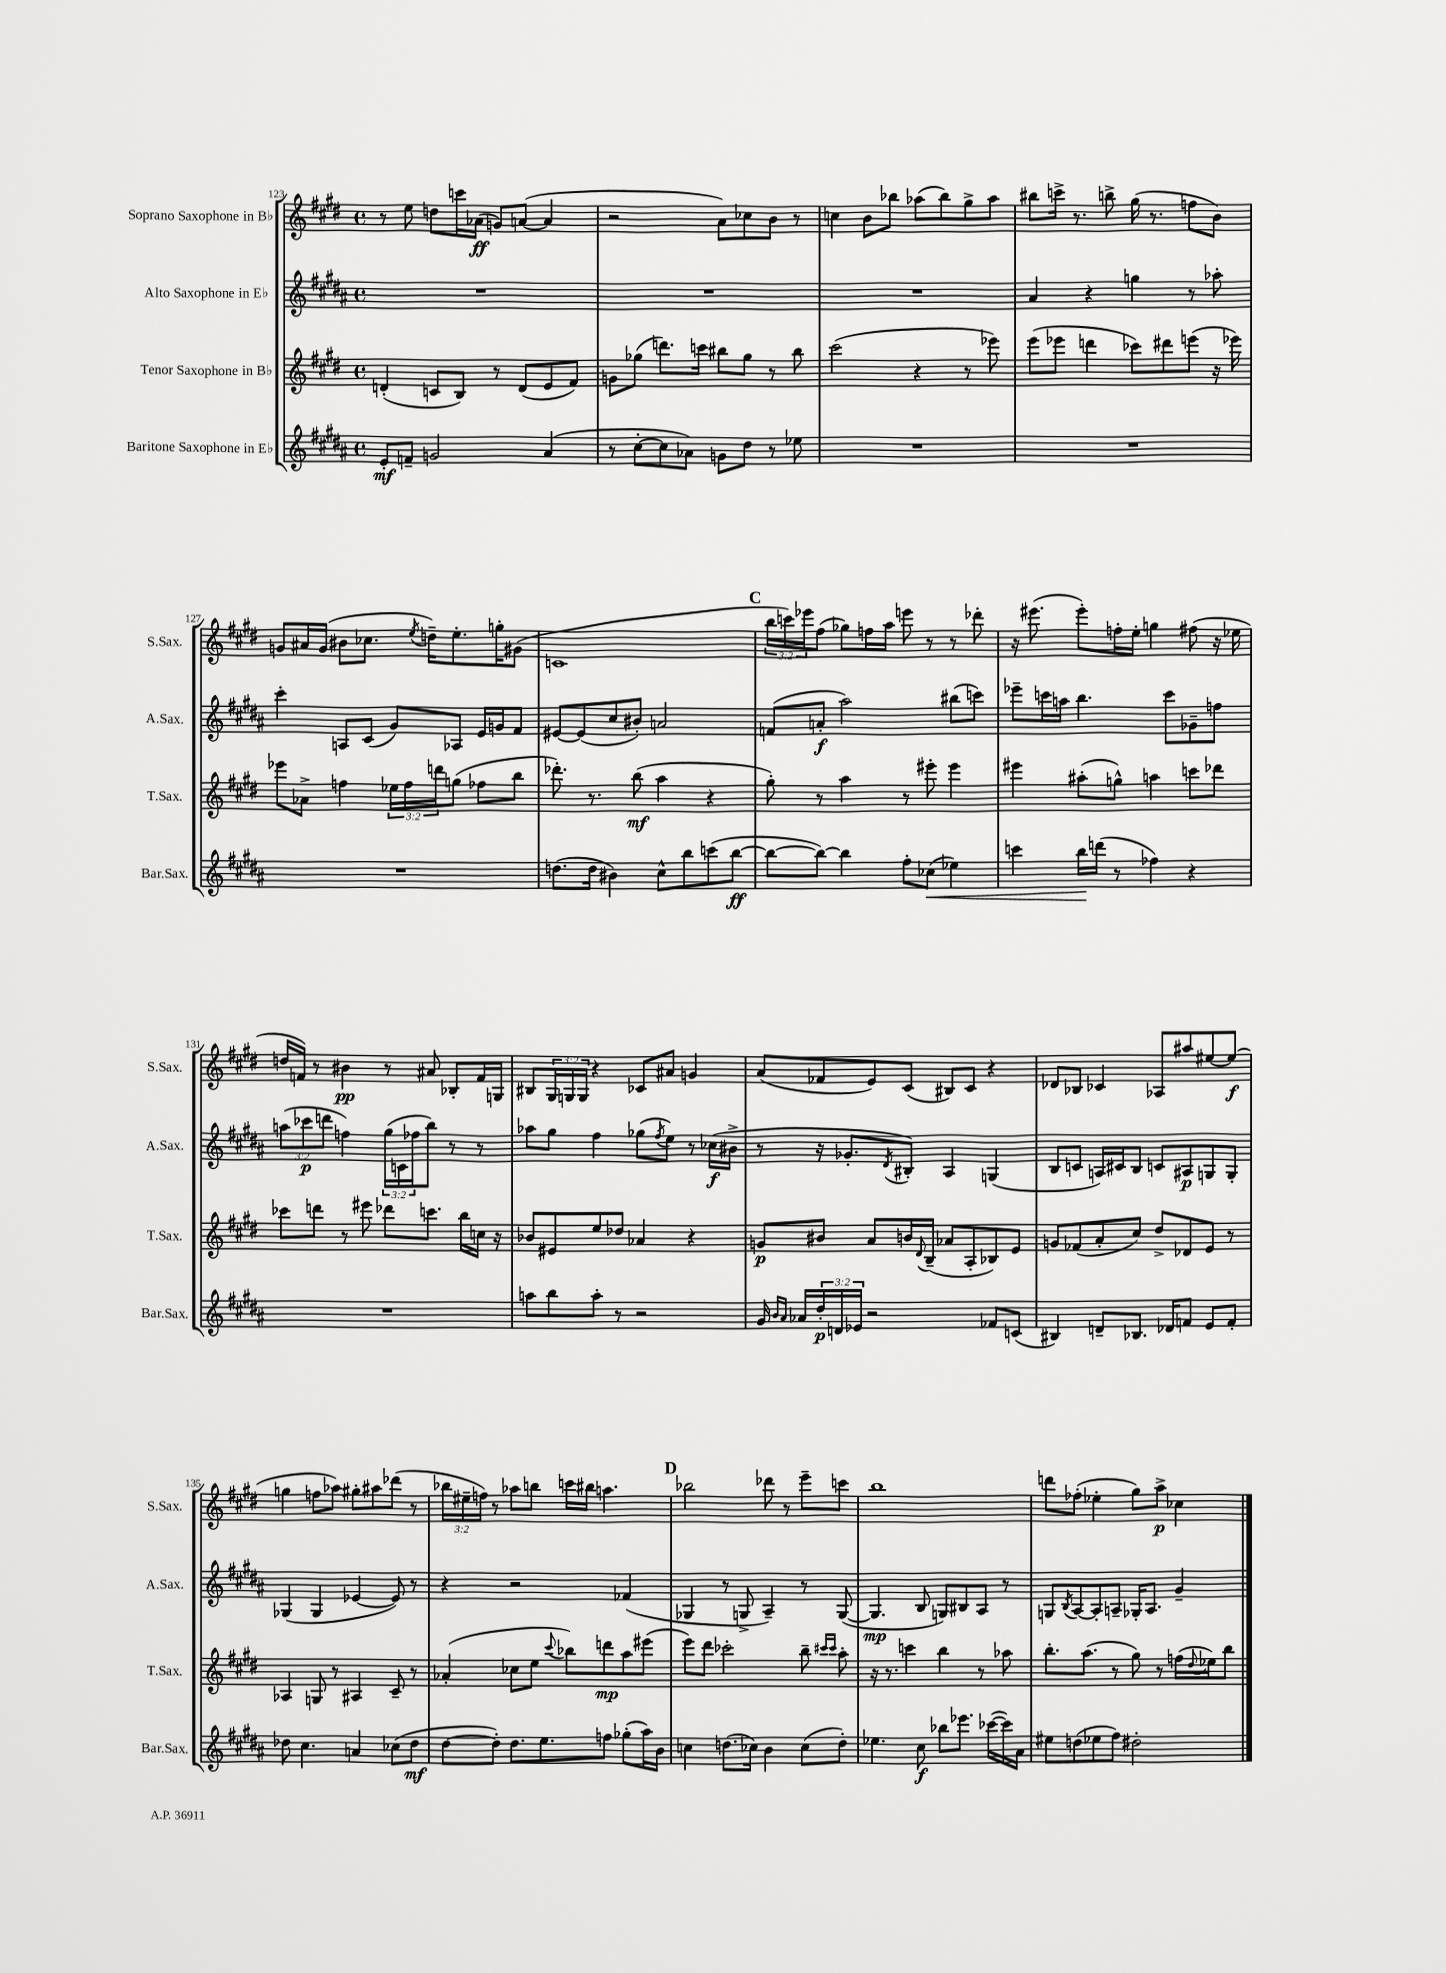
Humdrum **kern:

**kern	**dynam	**kern	**dynam	**kern	**dynam	**kern	**dynam
*part4	*part4	*part3	*part3	*part2	*part2	*part1	*part1
*staff4	*staff4	*staff3	*staff3	*staff2	*staff2	*staff1	*staff1
*I"Baritone Saxophone in E♭	*	*I"Tenor Saxophone in B♭	*	*I"Alto Saxophone in E♭	*	*I"Soprano Saxophone in B♭	*
*I'Bar.Sax.	*	*I'T.Sax.	*	*I'A.Sax.	*	*I'S.Sax.	*
*clefG2	*	*clefG2	*	*clefG2	*	*clefG2	*
*k[f#c#g#d#a#]	*	*k[f#c#g#d#]	*	*k[f#c#g#d#a#]	*	*k[f#c#g#d#]	*
*M4/4	*	*M4/4	*	*M4/4	*	*M4/4	*
*met(c)	*	*met(c)	*	*met(c)	*	*met(c)	*
=123	=123	=123	=123	=123	=123	=123	=123
8e'/L	mf	(4dn'/	.	1r	.	8r	.
8fn~/J	.	.	.	.	.	8ee\	.
2gn/	.	8cn/L	.	.	.	8ddn\L	.
.	.	8B/J)	.	.	.	16cccn\L	.
.	.	.	.	.	.	(16a-X\JJ	ff
.	.	8r	.	.	.	8gn/L)	.
.	.	(8d/L	.	.	.	([8an/J	.
(4a#/	.	8e/	.	.	.	4a/]	.
.	.	8f#/J)	.	.	.	.	.
=124	=124	=124	=124	=124	=124	=124	=124
8r	.	8gn\L	.	1r	.	2r	.
[8cc#'\L	.	(8gg-X\J	.	.	.	.	.
8cc#\]	.	8.dddn\L)	.	.	.	.	.
8a-X\J)	.	.	.	.	.	.	.
.	.	16cccn\Jk	.	.	.	.	.
8gn\L	.	8bb#X\L	.	.	.	8a\L)	.
8dd#\J	.	8gg-\J	.	.	.	8cc-X\	.
8r	.	8r	.	.	.	8b\J	.
8ee-X\	.	8bb#\	.	.	.	8r	.
=125	=125	=125	=125	=125	=125	=125	=125
1r	.	(2ccc#\	.	1r	.	4ccn\	.
.	.	.	.	.	.	8b\L	.
.	.	.	.	.	.	8bb-X\J	.
.	.	4r	.	.	.	(8aa-X\L	.
.	.	.	.	.	.	8bb-\)	.
.	.	8r	.	.	.	8gg#^\	.
.	.	8eee-X\)	.	.	.	8aa-\J	.
=126	=126	=126	=126	=126	=126	=126	=126
1r	.	(8eee\L	.	4a#/	.	8bb#X\L	.
.	.	8eee-X\J	.	.	.	16cccn^\Jk	.
.	.	.	.	.	.	8.r	.
.	.	4dddn\	.	4r	.	.	.
.	.	.	.	.	.	8bbn^\	.
.	.	8ccc-X\L)	.	4ggn\	.	(16gg#\	.
.	.	.	.	.	.	8.r	.
.	.	8ddd#X\	.	.	.	.	.
.	.	(8eeen\J	.	8r	.	8ffn\L	.
.	.	16r	.	8aa-X'\	.	8b\J)	.
.	.	16eee-X\)	.	.	.	.	.
!!LO:LB:g=z
=127	=127	=127	=127	=127	=127	=127	=127
1r	.	8eee-X\L	.	4ccc#'\	.	8gn/L	.
.	.	8a-X^\J	.	.	.	16a#X/L	.
.	.	.	.	.	.	(16g/JJ	.
.	.	4ffn\	.	8An/L	.	8b#X\L	.
.	.	.	.	(8c#/J	.	8.cc-X\J	.
.	.	24ee-X\LL	.	8g#/L)	.	.	.
.	.	24ff\	.	.	.	.	.
.	.	.	.	.	.	8qee/	.
.	.	.	.	.	.	16ddn~\KL)	.
.	.	24dddn\J	.	.	.	.	.
.	.	(8ggn\J	.	8A-X/J	.	8.ee'\	.
.	.	8ff-X\L	.	16e/LL	.	.	.
.	.	.	.	16gn/J	.	16ggn'\K	.
.	.	8bb\J	.	8f#/J	.	(8g#X\J	.
=128	=128	=128	=128	=128	=128	=128	=128
(8.ddn\L	.	8.ddd-X'\)	.	[8e#X/L	.	1cn	.
.	.	.	.	(8e#/]	.	.	.
16dd\Jk	.	8.r	.	.	.	.	.
4b#X\)	.	.	.	8cc#/	.	.	.
.	.	(8bb\	mf	8b#X'/J)	.	.	.
8cc#^^\L	.	4aa\	.	2an/	.	.	.
8bb\	.	.	.	.	.	.	.
(8cccn\	.	4r	.	.	.	.	.
[8bb\J	ff	.	.	.	.	.	.
!!LO:REH:place=s1:t=C
=129	=129	=129	=129	=129	=129	=129	=129
8bb\L_	.	8gg#'\)	.	(8fn/L	.	24bb\LL	.
.	.	.	.	.	.	24cccn\)	.
.	.	.	.	.	.	24eee-X\J	.
8bb\J_)	.	8r	.	8an'/J	f	(8ff#\J	.
4bb\]	.	4aa\	.	2aa#\)	.	8gg-X\L)	.
.	.	.	.	.	.	16ffn\L	.
.	.	.	.	.	.	16aa\JJ	.
8ff#'\L	.	8r	.	.	.	8eeen\	.
!	!LO:HP:b	!	!	!	!	!	!
(8cc-X\J	<	8eee#X'\	.	.	.	8r	.
4ee-X\)	.	4eee#\	.	(8bb#X\L	.	8r	.
.	.	.	.	8cccn\J)	.	8ddd-X'\	.
=130	=130	=130	=130	=130	=130	=130	=130
4cccn\	.	4eee#X\	.	8eee-X~\L	.	16r	.
.	.	.	.	.	.	(8.eee#X\	.
.	.	.	.	16cccn\L	.	.	.
.	.	.	.	16aan\JJ	.	.	.
16bb\LL	.	(8aa#X'\L	.	4.bb\	.	8eee#'\L)	.
(16dddn\JJ	[	.	.	.	.	.	.
8r	.	8ggn^^\J)	.	.	.	16ffn'\L	.
.	.	.	.	.	.	16ee'\JJ	.
4ff-X\)	.	4aan\	.	.	.	4ggn\	.
.	.	.	.	8ccc\L	.	.	.
4r	.	8cccn\L	.	8g-X~\	.	(8ff#X\	.
.	.	8ddd-X\J	.	8ffn\J	.	16r	.
.	.	.	.	.	.	16ee-X\	.
!!LO:LB:g=z
=131	=131	=131	=131	=131	=131	=131	=131
1r	.	8ccc-X\L	.	(12aan\L	.	16ddn/LL	.
.	.	.	.	.	.	16fn/JJ)	.
.	.	.	.	12ccc-X\	p	.	.
.	.	8dddn\J	.	.	.	8r	.
.	.	.	.	12dddn\J	.	.	.
.	.	8r	.	4ffn\)	.	4b#X\	pp
.	.	8eee#X\	.	.	.	.	.
.	.	8ddd-X\L	.	(24gg#\LL	.	8r	.
.	.	.	.	24cn\	.	.	.
.	.	.	.	24ff-X\J	.	.	.
.	.	8.cccn\J	.	8bb\J)	.	8a#X/	.
.	.	.	.	8r	.	8B-X'/L	.
.	.	16bb\LL	.	.	.	.	.
.	.	16ccn\JJ	.	8r	.	16f/L	.
.	.	16r	.	.	.	16Gn/JJ	.
=132	=132	=132	=132	=132	=132	=132	=132
8aan\L	.	8b-X/L	.	8aa-X\L	.	8B#X/L	.
8bb\	.	8e#X/	.	8gg#\J	.	24G#/L	.
.	.	.	.	.	.	24Gn/	.
.	.	.	.	.	.	24G/JJ	.
8aa'\J	.	8ee/	.	4ff#\	.	4r	.
8r	.	8dd-X/J	.	.	.	.	.
2r	.	4a-X/	.	(8gg-X\L	.	8c-X/L	.
.	.	.	.	8qff#/	.	.	.
.	.	.	.	8ee\J)	.	8a#X/J	.
.	.	4r	.	8r	.	4gn/	.
.	.	.	.	(16cc-X\LL	f	.	.
.	.	.	.	16b#X^\JJ	.	.	.
=133	=133	=133	=133	=133	=133	=133	=133
16g#/	.	8gn/L	p	8r	.	(8a/L	.
16qqb/LL	.	.	.	.	.	.	.
16qqa#/JJ	.	.	.	.	.	.	.
16a-X/LL	.	.	.	.	.	.	.
24dd#'/	p	8b#X/J	.	16r	.	8f-X/	.
24dn/	.	.	.	.	.	.	.
.	.	.	.	8.g-X'/L	.	.	.
24e-X/JJ	.	.	.	.	.	.	.
2r	.	8a/L	.	.	.	8e/)	.
.	.	.	.	8qd#/	.	.	.
.	.	16bn/L	.	8B#X'/J)	.	(8c#/J	.
.	.	8qqd#/	.	.	.	.	.
.	.	(16B~/JJ	.	.	.	.	.
.	.	8a-X/L	.	4A#/	.	8B#X/L)	.
.	.	8A'/	.	.	.	8c#/J	.
8f-X/L	.	8B-X/)	.	(4Gn/	.	4r	.
(8cn/J	.	8e/J	.	.	.	.	.
=134	=134	=134	=134	=134	=134	=134	=134
4B#X/)	.	8gn/L	.	8B/L	.	8d-X/L	.
.	.	(8f-X/	.	8cn/J	.	8B-X/J	.
8dn~/L	.	8a'/	.	16An/LL)	.	4c-X/	.
.	.	.	.	16c#X/J	.	.	.
8.B-X/J	.	8cc#/J)	.	8B/J	.	.	.
.	.	8dd#^/L	.	8cn/L	.	8A-X/L	.
16d-X/KL	.	.	.	.	.	.	.
8fn/J	.	8d-X/	.	8A#X/	p	8aa#X/	.
8e/L	.	8e/J	.	8Gn/	.	[8ee#X/	.
8f'/J	.	8r	.	8G'/J	.	(8ee#/J]	f
!!LO:LB:g=z
=135	=135	=135	=135	=135	=135	=135	=135
8dd-X\	.	4A-X/	.	(4G-X/	.	4ggn\	.
4.cc#\	.	.	.	.	.	.	.
.	.	8Gn/	.	4G-/	.	8ffn\L	.
.	.	8r	.	.	.	8aa-X\J)	.
4an/	.	4A#X/	.	[4e-X/	.	8gg#X'\L	.
.	.	.	.	.	.	8aa#X\	.
(8cc-X\L	.	8c#~/	.	8e-/])	.	(8ddd-X\J	.
8dd-\J	mf	8r	.	8r	.	8r	.
=136	=136	=136	=136	=136	=136	=136	=136
[8dd#\L	.	(4a-X'/	.	4r	.	24bb-X\LL	.
.	.	.	.	.	.	24ee#X~\	.
.	.	.	.	.	.	24ffn\JJ)	.
8dd#'\J])	.	.	.	.	.	8r	.
8.dd#\L	.	8cc-X\L	.	2r	.	8aa-X\L	.
.	.	8ee\J	.	.	.	8bbn\J	.
8.ee\	.	.	.	.	.	.	.
.	.	8qqccc#/	.	.	.	.	.
.	.	8bb-X\L)	.	.	.	16cccn\LL	.
.	.	.	.	.	.	16bb#X\JJ	.
8ffn\J	.	8dddn\	mp	.	.	4.aan\	.
(8gg-X'\L	.	8aa\	.	(4f-X/	.	.	.
16aa#\L)	.	(8eee#X\J	.	.	.	.	.
16b\JJ	.	.	.	.	.	.	.
!!LO:REH:place=s1:t=D
=137	=137	=137	=137	=137	=137	=137	=137
4ccn\	.	8eee\L)	.	4G-X/	.	2bb-X\	.
.	.	8ddd#\J	.	.	.	.	.
(8.ddn\L	.	2ccc-X'\	.	8r	.	.	.
.	.	.	.	8Gn^/	.	.	.
16cc-X\Jk)	.	.	.	.	.	.	.
4b\	.	.	.	4A#~/)	.	8ddd-X\	.
.	.	.	.	.	.	8r	.
(8cc-\L	.	8bb~\	.	8r	.	8eee~\L	.
.	.	16qqccc#X/LL	.	.	.	.	.
.	.	16qqccc#/JJ	.	.	.	.	.
8dd'\J)	.	8aa'\	.	([8G/	.	8cccn\J	.
=138	=138	=138	=138	=138	=138	=138	=138
4.ee-X\	.	16r	.	4.G/]	mp	1bb	.
.	.	8.r	.	.	.	.	.
.	.	4cccn\	.	.	.	.	.
8cc#\	f	.	.	8B/	.	.	.
8bb-X\L	.	4bb\	.	8Gn/L)	.	.	.
8.eee-X\J	.	.	.	8B#X/	.	.	.
.	.	8r	.	8A#/J	.	.	.
([16ccc-X\LL	.	.	.	.	.	.	.
16ccc-\])	.	8aa-X\	.	8r	.	.	.
16a#\JJ	.	.	.	.	.	.	.
=139	=139	=139	=139	=139	=139	=139	=139
8ee#X\L	.	8.bb'\L	.	8Gn/L	.	8dddn\L	.
.	.	.	.	8qB/	.	.	.
(8ddn\	.	.	.	[8A#/	.	(8ff-X'\J	.
.	.	(8.aa\J	.	.	.	.	.
8ee-X\	.	.	.	8A#'/]	.	4ee-X'\	.
8ff#\J)	.	8r	.	8An~/J	.	.	.
2dd#X'\	.	8gg#\)	.	16G-X'/KL	.	8gg#\L)	.
.	.	.	.	8.A/J	.	.	.
.	.	8r	.	.	.	8aa^\J	p
.	.	(16ffn\LL	.	4g#~/	.	4cc-X\	.
.	.	8qqdd#/	.	.	.	.	.
.	.	16ee-X\J)	.	.	.	.	.
.	.	8bb\J	.	.	.	.	.
==	==	==	==	==	==	==	==
*-	*-	*-	*-	*-	*-	*-	*-
